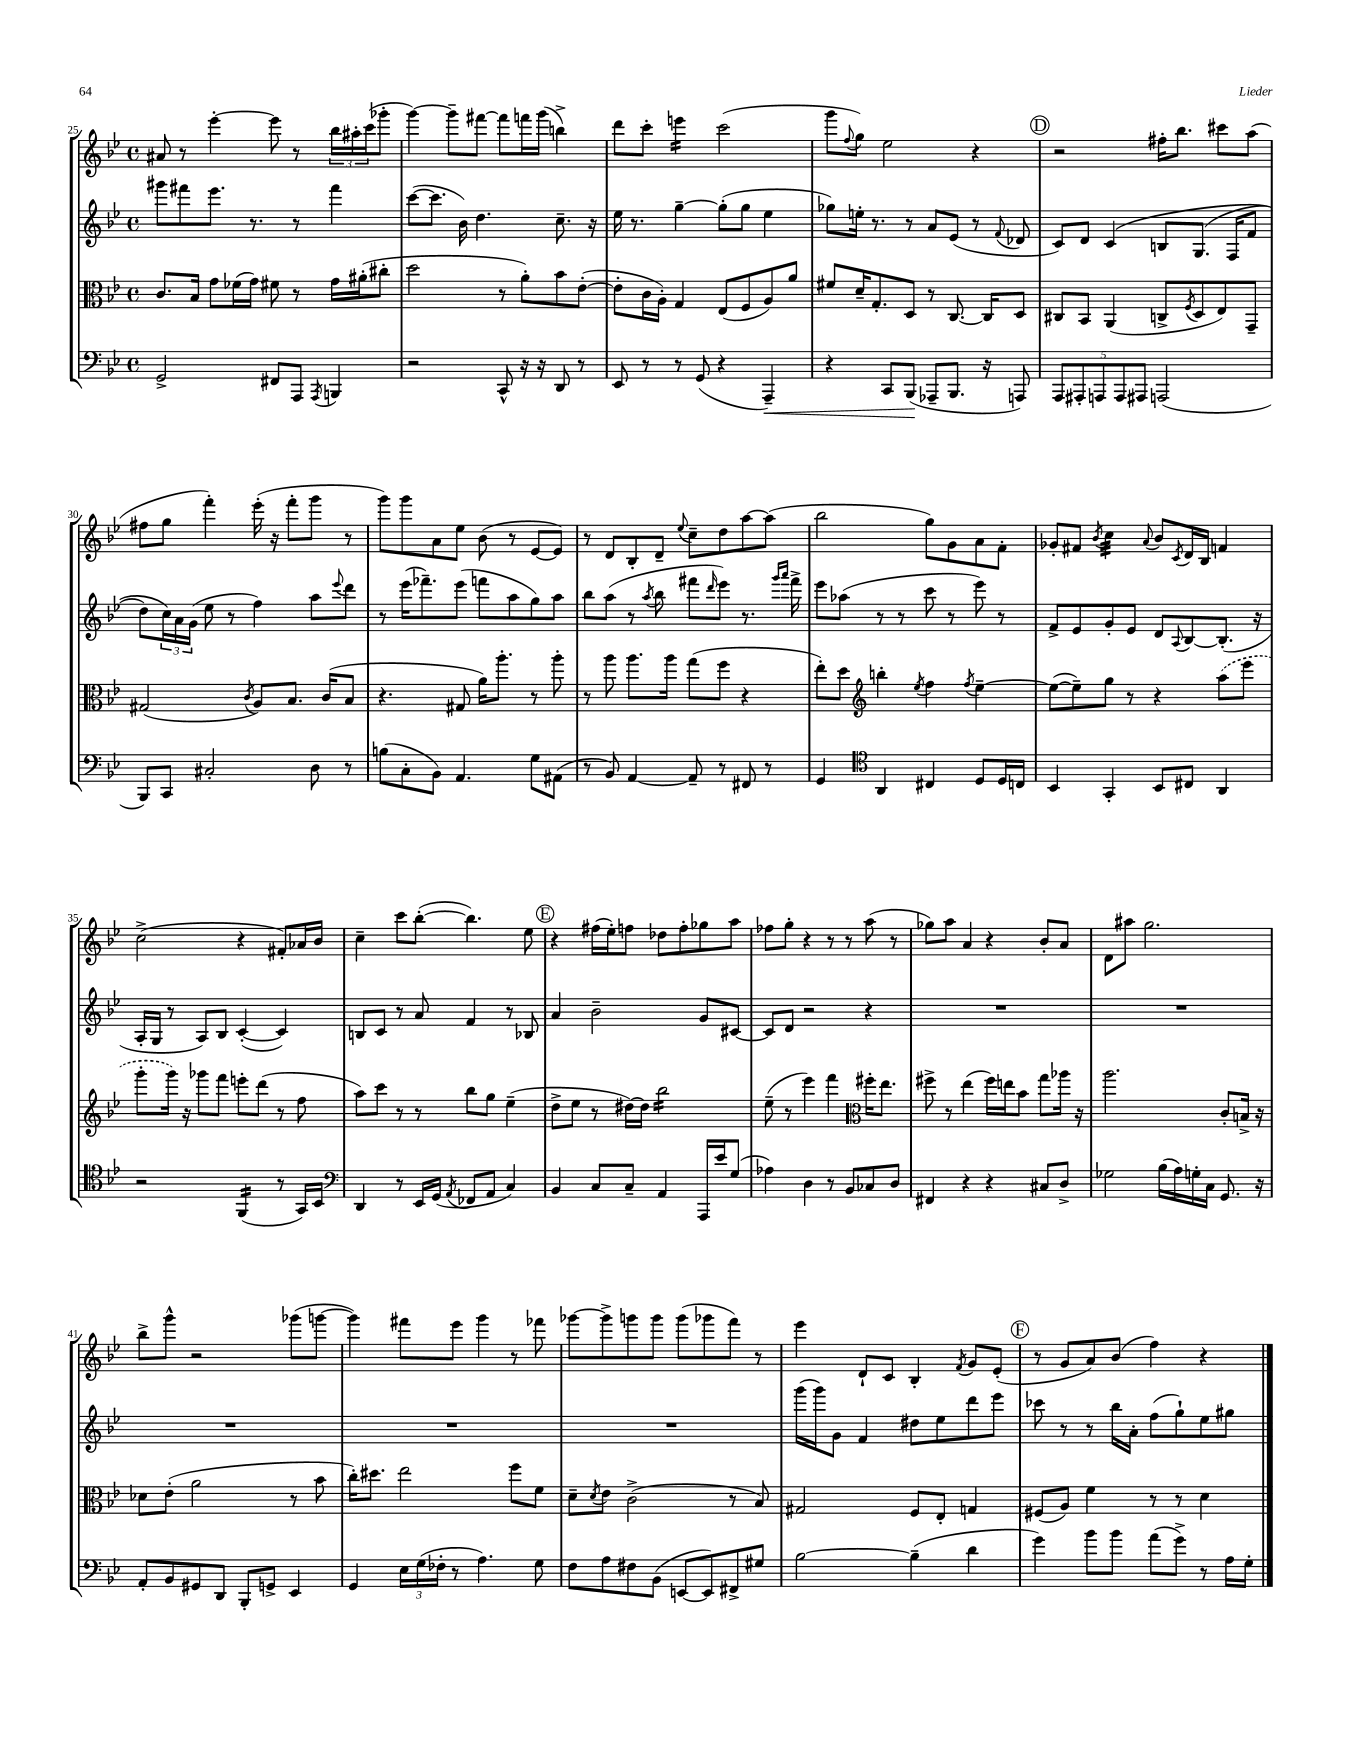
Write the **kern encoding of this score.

**kern	**kern	**kern	**kern
*staff4	*staff3	*staff2	*staff1
*clefF4	*clefC3	*clefG2	*clefG2
*k[b-e-]	*k[b-e-]	*k[b-e-]	*k[b-e-]
*M4/4	*M4/4	*M4/4	*M4/4
*met(c)	*met(c)	*met(c)	*met(c)
2GG^/	8.c/L	8ggg#\L	8a#/
.	.	8fff#\	8r
.	16B-/Jk	.	.
.	8g\L	8.eee-\J	[4eee-'\
.	(16f-\L	.	.
.	16g\JJ)	8.r	.
8FF#/L	8f#\	.	8eee-\]
8AAA/J	8r	8r	8r
8qAAA/	.	.	.
4BBB/	16g\LL	4fff#\	24bb-\LL
.	.	.	24aa#'\
.	(16a#'\J	.	.
.	.	.	(24ccc\J
.	8cc#'\J	.	8ggg-'\J
=	=	=	=
2r	2dd\	([8ccc\L	[4ggg\)
.	.	8.ccc\]J	.
.	.	.	8ggg~\]L
.	.	16b-\)	.
.	.	4.dd\	[8fff#\J
8CC^^/	8r	.	8fff#\]L
16r	8a'\L)	.	16fff\L
16r	.	.	(16ggg\JJ
8DD/	8b-\	8.cc~\	4bb^\)
8r	([8e-'\J	.	.
.	.	16r	.
=	=	=	=
8EE-/	8e-'\]L	16ee-\	8ddd\L
.	.	8.r	.
8r	16c\L	.	8ccc'\J
.	16A'\JJ)	.	.
8r	4G/	[4gg~\	4eee\
(8GG/	.	.	.
4r	(8E-/L	(8gg'\]L	(2ccc\
.	8F/	8gg\J	.
4AAA~/)	8A/)	4ee-\	.
.	8a/J	.	.
=	=	=	=
4r	8f#/L	8gg-\L)	8ggg\L
.	.	.	8qqff/
.	16d~/K	16ee'\Jk	8gg\J)
.	8.G'/	8.r	.
8CC/L	.	.	2ee-\
(8BBB-/J	8D/J	8r	.
8AAA-~/L	8r	8a/L	.
8.BBB-/J	[8.C/	(8e-/J	.
.	.	8r	4r
16r	16C/]LK	.	.
.	.	8qqf/	.
8AAA/)	8D/J	8d-/	.
=	=	=	=
10AAA/L	8C#/L	8c/L)	2r
10AAA#'/	.	.	.
.	8BB-/J	8d/J	.
10AAA/	.	.	.
.	(4AA/	&(4c/	.
10AAA/	.	.	.
10AAA#/J	.	.	.
(2AAA/	8C^/L	8B/L	16ff#'\LK
.	.	.	8.bb-\J
.	8qF/	.	.
.	8D/	(8.G/J	.
.	8E-/)	.	8ccc#\L
.	.	16F/LK	.
.	8GG~/J	8f/J	(8aa\J
=	=	=	=
8BBB-/L)	(2G#/	8dd\L)	8ff#\L
8CC/J	.	24cc\L&)	8gg\J
.	.	24a\	.
.	.	(24g\JJ	.
2C#'/	.	8ee-\	4fff'\)
.	.	8r	.
.	8qc/	.	.
.	8A/L)	4ff\)	(16eee-'\
.	.	.	16r
.	8.B-/J	.	8fff'\L
8D\	.	8aa\L	8ggg\J
.	(16c/LK	.	.
.	.	8qqeee-/	.
8r	8B-/J	8ddd\J	8r
=	=	=	=
(8B\L	4.r	8r	8ggg\L)
8C'\	.	(16eee-\LK	8ggg\
.	.	8.fff-~\)	.
8BB-\J)	.	.	8a\
4.AA/	8G#/	(8eee-\J	8ee-\J
.	16a\LK)	8fff\L	(8b-\
.	8.aa'\J	.	.
.	.	8aa\	8r
8G\L	8r	8gg\)	[8e-/L
(8AA#\J	8aa'\	8aa\J	8e-/]J)
=	=	=	=
8r	8r	8bb-\L	8r
8BB-/)	8aa\	(8aa\J	8d/L
[4AA/	8.aa\L	8r	8B-'/
.	.	8qaa/	.
.	.	8bb-\	8d~/J
.	16aa\Jk	.	.
.	.	.	8qqee-/
8AA~/]	(8gg\L	8fff#\L	8cc~\L
.	.	16qqddd/	.
8r	8ff\J	8eee-\J)	8dd\
8FF#/	4r	8.r	[8aa\
8r	.	.	(8aa\]J
.	.	16qqggg/LL	.
.	.	16qqaaa/JJ	.
.	.	16fff#^\	.
=	=	=	=
4GG/	8ee-'\L)	8eee-\L	2bb-\
.	8dd\J	(8aa-\J	.
*clefC4	*clefG2	*	*
4AA/	4bb'\	8r	.
.	.	8r	.
.	8qee-/	.	.
4C#/	4ff\	8ccc\	8gg\L)
.	.	8r	8g\
.	8qff/	.	.
8D/L	[4ee-~\	8eee-\)	8a\
16D/L	.	8r	8f'\J
16C/JJ	.	.	.
=	=	=	=
4BB-/	(8ee-\_L	8f^/L	8g-'/L
.	8ee-~\])	8e-/	8f#/J
.	.	.	8qb-/
4GG'/	8gg\J	8g'/	4cc\
.	8r	8e-/J	.
.	.	.	8qqa/
8BB-/L	4r	8d/L	8b-/L
.	.	8qqA/	8qc/
8C#/J	.	[8B-/	16d/L
.	.	.	16B-/JJ
4AA/	(8aa\L	(8.B-'/]J	4f/
.	8eee-\J	.	.
.	.	16r	.
=	=	=	=
2r	8ggg'\L	16A'/LL	(2cc^\
.	.	16G/JJ	.
.	16ggg\Jk)	8r	.
.	16r	.	.
.	8ggg-\L	8A/L)	.
.	8fff\J	8B-/J	.
(4FF/	8eee'\L	([4c'/	4r
.	(8ddd\J	.	.
8r	8r	4c/])	8f#'/L)
16GG/LL)	8ff\	.	16a-/L
16BB-/JJ	.	.	16b-/JJ
=	=	=	=
*clefF4	*	*	*
4DD/	8aa\L)	8B/L	4cc~\
.	8ccc\J	8c/J	.
8r	8r	8r	8ccc\L
16EE-/LL	8r	8a/	([8bb-'\J
(16GG/JJ	.	.	.
8qAA/	.	.	.
8FF-/L	8bb-\L	4f/	4.bb-\])
8AA/J	8gg\J	.	.
4C/)	(4ee-~\	8r	.
.	.	8B-/	8ee-\
=	=	=	=
4BB-/	8dd^\L	4a/	4r
.	8ee-\J	.	.
8C/L	8r	2b-~\	(16ff#\LL
.	.	.	16ee-'\J)
8C~/J	[16dd#\LL)	.	8ff\J
.	16dd#\]JJ	.	.
4AA/	2bb-\	.	8dd-\L
.	.	.	8ff'\
16AAA/LL	.	8g/L	8gg-\
16e-/J	.	.	.
(8G/J	.	[8c#/J	8aa\J
=	=	=	=
4A-\)	(8ee-~\	8c#/]L	8ff-\L
.	8r	8d/J	8gg'\J
4D\	4eee-\)	2r	4r
8r	4fff\	.	8r
8BB-/L	.	.	8r
*	*clefC3	*	*
8C-/	16ff#'\LK	4r	(8aa\
.	8.ee-\J	.	.
8D/J	.	.	8r
=	=	=	=
4FF#/	8ff#^\	1r	8gg-\L)
.	8r	.	8aa\J
4r	(4ee-\	.	4a/
4r	16ff#\LL)	.	4r
.	16ee\J	.	.
.	8b-\J	.	.
8C#/L	8gg\L	.	8b-'/L
8D^/J	16aa-\Jk	.	8a/J
.	16r	.	.
=	=	=	=
2G-\	2.aa\	1r	8d\L
.	.	.	8aa#\J
.	.	.	2.gg\
(16B-\LL	.	.	.
16A\)	.	.	.
16G'\	.	.	.
16C\JJ	.	.	.
8.GG/	8c'/L	.	.
.	16B^/Jk	.	.
16r	16r	.	.
=	=	=	=
8AA'/L	8d-\L	1r	8bb-^\L
8BB-/	(8e-'\J	.	8ggg^^\J
8GG#/	2a\	.	2r
8DD/J	.	.	.
8BBB-'/L	.	.	.
8GG^/J	.	.	.
4EE-/	8r	.	(8ggg-\L
.	8b-\	.	[8ggg\J
=	=	=	=
4GG/	16cc'\LK)	1r	4ggg\])
.	8.dd#\J	.	.
24E-\LL	2ee-\	.	8fff#\L
(24G\	.	.	.
24F-'\JJ	.	.	.
8r	.	.	8eee-\J
4.A\)	.	.	4ggg\
.	8ff\L	.	8r
8G\	8f\J	.	8fff-\
=	=	=	=
8F\L	8d~\L	1r	[8ggg-\L
.	8qd/	.	.
8A\	8e-\J	.	8ggg-^\]
8F#\	(2c^\	.	8ggg\
(8BB-\J	.	.	8ggg\J
[8EE/L	.	.	(8ggg\L
8EE/])	.	.	8ggg-\
8FF#^/	8r	.	8fff\J)
8G#/J	8B-/)	.	8r
=	=	=	=
[2B-\	2G#/	(16ggg\LL	4eee-\
.	.	16ggg\J)	.
.	.	8g\J	.
.	.	4f/	8d`/L
.	.	.	8c/J
(4B-~\]	8F/L	8dd#\L	4B-'/
.	8E-'/J	8ee-\	.
.	.	.	8qf/
4d\	4G/	8ddd\	8g/L
.	.	8eee-\J	(8e-'/J
=	=	=	=
4g\)	(8F#/L	8ccc-\	8r
.	8A/J)	8r	8g/L
8b-\L	4f\	8r	8a/)
8b-\J	.	16bb-\LL	(8b-/J
.	.	16a'\JJ	.
(8a\L	8r	(8ff\L	4ff\)
8g^\J)	8r	8gg`\)	.
8r	4d\	8ee-\	4r
16A\LL	.	8gg#\J	.
16G'\JJ	.	.	.
==	==	==	==
*-	*-	*-	*-
